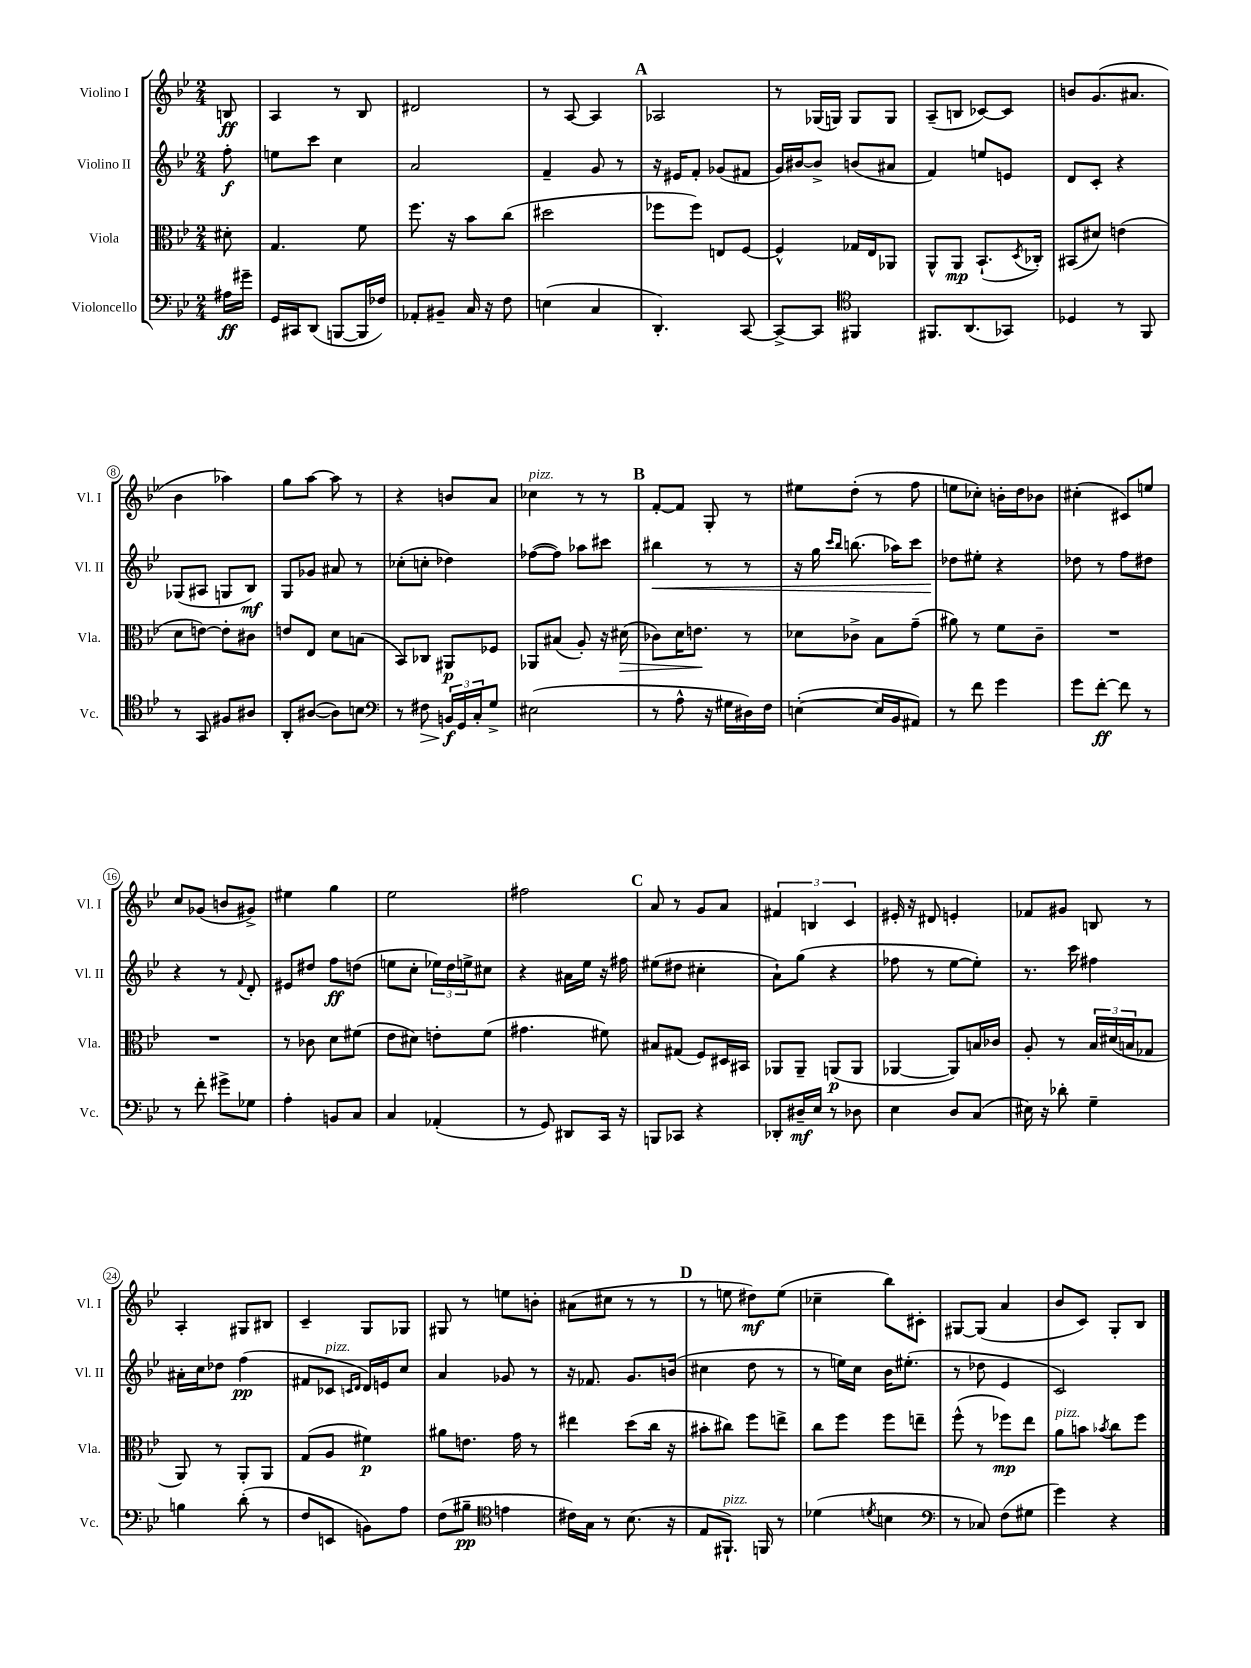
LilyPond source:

<<
\new StaffGroup <<
\new Staff = "s0" \with { instrumentName = "Violino I" shortInstrumentName = "Vl. I" } {
    \clef treble \key bes \major \numericTimeSignature \time 2/4 \partial 8
    b8\ff |
    a4 r8 bes8 |
    dis'2 |
    r8 a8~ a4 |
    \mark \markup { \bold "A" } aes2 |
    r8 ges16( g16) g8 g8 |
    a8--( b8 ces'8~) ces'8 |
    b'8 g'8.( ais'8. |
    bes'4 aes''4) |
    g''8 a''8~ a''8 r8 |
    r4 b'8 a'8 |
    ces''4^\markup { \italic "pizz." } r8 r8 |
    \mark \markup { \bold "B" } f'8~-. f'8 g8-. r8 |
    eis''8 d''8-.( r8 f''8 |
    e''8 ces''8-.) b'16-. d''16 bes'8 |
    cis''4-.( cis'8) e''8 |
    c''8 ges'8( b'8 gis'8->) |
    eis''4 g''4 |
    ees''2 |
    fis''2 |
    \mark \markup { \bold "C" } a'8 r8 g'8 a'8 |
    \tuplet 3/2 { fis'4 b4 c'4 } |
    eis'16-. r16 dis'8 e'4-. |
    fes'8 gis'8 b8 r8 |
    a4-. gis8 bis8 |
    c'4-- g8 ges8 |
    gis8 r8 e''8 b'8-. |
    ais'8( cis''8 r8 r8 |
    \mark \markup { \bold "D" } r8 e''8 dis''8\mf) e''8( |
    ces''4-- bes''8) cis'8-. |
    gis8~ gis8( a'4 |
    bes'8 c'8) g8-. bes8 \bar "|." |
}
\new Staff = "s1" \with { instrumentName = "Violino II" shortInstrumentName = "Vl. II" } {
    \clef treble \key bes \major \numericTimeSignature \time 2/4 \partial 8
    f''8-.\f |
    e''8 c'''8 c''4 |
    a'2 |
    f'4-- g'8 r8 |
    \mark \markup { \bold "A" } r16 eis'16 f'8-. ges'8( fis'8 |
    g'16) bis'16~ bis'8-> b'8( ais'8 |
    f'4) e''8 e'8 |
    d'8 c'8-. r4 |
    ges8( ais8 g8 bes8\mf) |
    g8 ges'8 ais'8 r8 |
    ces''8-.( c''8-. des''4) |
    fes''8~( fes''8) aes''8 cis'''8 |
    \mark \markup { \bold "B" } bis''4\< r8 r8 |
    r16 g''16 \grace { c'''16 bes''16 } b''8.( aes''16) c'''8 |
    des''8\! eis''8-. r4 |
    des''8 r8 f''8 dis''8 |
    r4 r8 \appoggiatura { f'8 } d'8-. |
    eis'8 dis''8 f''8\ff d''8( |
    e''8 c''8-. \tuplet 3/2 { ees''16) d''16 e''16-> } cis''8 |
    r4 ais'16 ees''16 r16 fis''16 |
    \mark \markup { \bold "C" } eis''8( dis''8 cis''4-. |
    a'8-!) g''8( r4 |
    fes''8 r8 ees''8~ ees''8-.) |
    r8. c'''16 fis''4 |
    ais'16-. c''16 des''8 f''4\pp( |
    fis'8 ces'8^\markup { \italic "pizz." } \grace { c'16 d'16 } d'16) e'16 c''8 |
    a'4 ges'8 r8 |
    r16 fes'8. g'8. b'16( |
    \mark \markup { \bold "D" } cis''4 d''8 r8 |
    r8 e''16) c''16 bes'16 eis''8.-.( |
    r8 des''8 ees'4 |
    c'2) \bar "|." |
}
\new Staff = "s2" \with { instrumentName = "Viola" shortInstrumentName = "Vla." } {
    \clef alto \key bes \major \numericTimeSignature \time 2/4 \partial 8
    dis'8-. |
    g4. f'8 |
    f''8. r16 bes'8 c''8( |
    dis''2 |
    \mark \markup { \bold "A" } fes''8 fes''8) e8 f8~ |
    f4-^ ges16 ees16 aes,8 |
    a,8-^ a,8\mp bes,8.-!( \acciaccatura { d8 } ces16-.) |
    bis,8( dis'8) e'4( |
    d'8 e'8~) e'8-. cis'8 |
    e'8 ees8 d'8 b8( |
    bes,8) ces8 ais,8\p fes8 |
    aes,8 bis8( a8-.) r16 dis'16\>( |
    \mark \markup { \bold "B" } ces'8) d'16 e'8.\! r8 |
    des'8 ces'8-> bes8 g'8--( |
    ais'8) r8 f'8 c'8-- |
    R2 |
    R2 |
    r8 ces'8 d'8 fis'8( |
    ees'8 dis'8) e'8-. f'8( |
    gis'4. fis'8) |
    \mark \markup { \bold "C" } bis8 gis8( f8) dis16 bis,16 |
    aes,8 aes,8-- a,8\p( a,8 |
    aes,4~ aes,8) b16 ces'16 |
    a8-. r8 \tuplet 3/2 { bes16 dis'16( b16 } ges8 |
    a,8) r8 a,8-. a,8 |
    g8( a8 fis'4\p) |
    ais'8 e'8. g'16 r8 |
    eis''4 d''8( c''16 r16 |
    \mark \markup { \bold "D" } bis'8-. cis''8) f''8 e''8-> |
    c''8 f''8 f''8 e''8-- |
    f''8-^( r8 fes''8\mp) ees''8 |
    a'8^\markup { \italic "pizz." } b'8 \acciaccatura { bes'8 } c''8 f''8 \bar "|." |
}
\new Staff = "s3" \with { instrumentName = "Violoncello" shortInstrumentName = "Vc." } {
    \clef bass \key bes \major \numericTimeSignature \time 2/4 \partial 8
    ais16\ff gis'16-- |
    g,16 cis,16 d,8( b,,8~ b,,16 fes16) |
    aes,8-. bis,8-- c16 r16 f8 |
    e4( c4 |
    \mark \markup { \bold "A" } d,4.-.) c,8~ |
    c,8~-> c,8 \clef tenor fis,4 |
    fis,8. a,8.( ges,8) |
    des4 r8 f,8 |
    r8 g,8 fis8 ais8 |
    a,8-. ais8~( ais8) b8 |
    \clef bass r8 fis8\> \tuplet 3/2 { b,16\f\! g,16 c16-. } g8-> |
    eis2( |
    \mark \markup { \bold "B" } r8 a8-^ r16 gis16 dis16) f16 |
    e4~-.( e16 bes,16 ais,8) |
    r8 f'8 g'4 |
    g'8 f'8~-.\ff f'8 r8 |
    r8 f'8-. gis'8-> ges8 |
    a4-. b,8 c8 |
    c4 aes,4-.( |
    r8 g,8) dis,8 c,16 r16 |
    \mark \markup { \bold "C" } b,,8 ces,8 r4 |
    des,8-. dis16--\mf ees16 r8 des8 |
    ees4 d8 c8( |
    eis16) r16 des'8-. g4-- |
    b4 d'8-.( r8 |
    f8 e,8 b,8) a8 |
    f8( bis8--\pp \clef tenor e'4 |
    cis'16) g16 r8 bes8.( r16 |
    \mark \markup { \bold "D" } ees8 fis,8.-!^\markup { \italic "pizz." }) f,16 r8 |
    des'4( \acciaccatura { d'8 } b4 |
    \clef bass r8 ces8) f8( gis8 |
    g'4) r4 \bar "|." |
}
>>
>>
\layout { \context { \Score \override BarNumber.stencil = #(make-stencil-circler 0.1 0.3 ly:text-interface::print) } }
